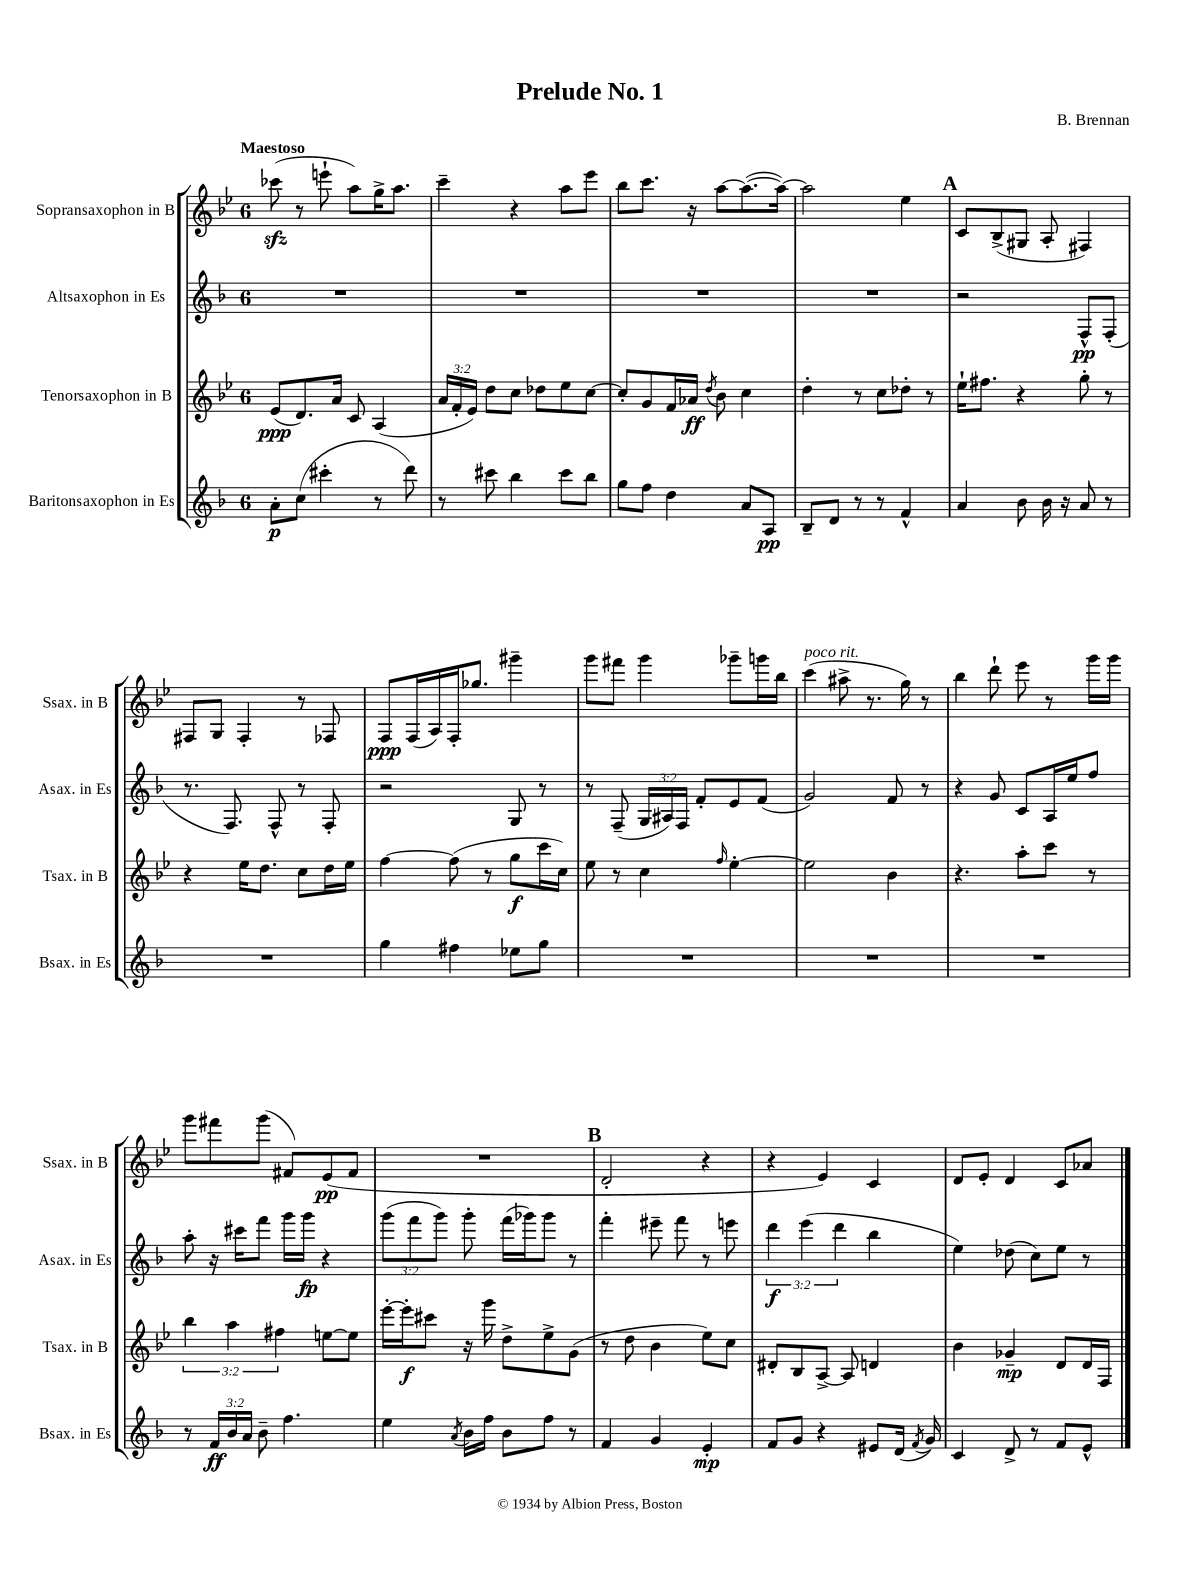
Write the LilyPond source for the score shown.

\header { title = "Prelude No. 1" composer = "B. Brennan" }
<<
\new StaffGroup <<
\new Staff = "s0" \with { instrumentName = "Sopransaxophon in B" shortInstrumentName = "Ssax. in B" } {
    \clef treble \key bes \major \once \override Staff.TimeSignature.style = #'single-digit \time 6/8 \tempo "Maestoso"
    \autoBeamOff ces'''8\sfz( r8 e'''8-! a''8[) g''16-> a''8.] |
    c'''4-- r4 a''8[ ees'''8] |
    bes''8[ c'''8.] r16 a''8[~ a''8.~( a''16]~) |
    a''2 ees''4 |
    \mark \markup { \bold "A" } c'8[ bes8->( gis8] a8-. fis4) |
    fis8[ g8] fis4-. r8 fes8 |
    f8[\ppp f16( a16) f16-. ges''8.] gis'''4-- |
    g'''8[ fis'''8] g'''4 ges'''8[-- g'''16 bes''16] |
    c'''4^\markup { \italic "poco rit." }( ais''8-> r8. g''16) r8 |
    bes''4 d'''8-! ees'''8 r8 g'''16[ g'''16] |
    g'''8[ fis'''8 g'''8]( fis'8[) ees'8\pp( fis'8] |
    R2. |
    \mark \markup { \bold "B" } d'2-. r4 |
    r4 ees'4) c'4 |
    d'8[ ees'8]-. d'4 c'8[ aes'8] \bar "|." |
}
\new Staff = "s1" \with { instrumentName = "Altsaxophon in Es" shortInstrumentName = "Asax. in Es" } {
    \clef treble \key f \major \once \override Staff.TimeSignature.style = #'single-digit \time 6/8 \override Staff.TupletNumber.text = #tuplet-number::calc-fraction-text
    \autoBeamOff R2. |
    R2. |
    R2. |
    R2. |
    \mark \markup { \bold "A" } r2 f8[-^\pp f8]-.( |
    r8. f8.) f8-^ r8 f8-. |
    r2 g8 r8 |
    r8 f8--( \tuplet 3/2 { g16[ ais16) f16] } f'8[-. e'8 f'8]( |
    g'2) f'8 r8 |
    r4 g'8 c'8[ a16 e''16 f''8] |
    a''8-. r16 cis'''16[ f'''8] g'''16[ g'''16]\fp r4 |
    \tuplet 3/2 { g'''8[( f'''8 g'''8]) } g'''8-. f'''16[( ges'''16) ges'''8] r8 |
    \mark \markup { \bold "B" } f'''4-. eis'''8-- f'''8 r8 e'''8 |
    \tuplet 3/2 { d'''4\f e'''4( d'''4 } bes''4 |
    e''4) des''8( c''8[) e''8] r8 \bar "|." |
}
\new Staff = "s2" \with { instrumentName = "Tenorsaxophon in B" shortInstrumentName = "Tsax. in B" } {
    \clef treble \key bes \major \once \override Staff.TimeSignature.style = #'single-digit \time 6/8 \override Staff.TupletNumber.text = #tuplet-number::calc-fraction-text
    \autoBeamOff ees'8[\ppp( d'8.) a'16] c'8 a4( |
    \tuplet 3/2 { a'16[ f'16-. ees'16]) } d''8[ c''8] des''8[ ees''8 c''8]~ |
    c''8[-. g'8 f'16 aes'16]\ff \acciaccatura { d''8 } bes'8 c''4 |
    d''4-. r8 c''8[ des''8]-. r8 |
    \mark \markup { \bold "A" } ees''16[-! fis''8.] r4 g''8-. r8 |
    r4 ees''16[ d''8.] c''8[ d''16 ees''16] |
    f''4~ f''8( r8 g''8[\f c'''16 c''16]) |
    ees''8 r8 c''4 \grace { f''16 } ees''4~-. |
    ees''2 bes'4 |
    r4. a''8[-. c'''8] r8 |
    \tuplet 3/2 { bes''4 a''4 fis''4 } e''8[~ e''8] |
    ees'''16[~-. ees'''16-.\f cis'''8] r16 g'''16 d''8[-> ees''8-> g'8]( |
    \mark \markup { \bold "B" } r8 d''8 bes'4 ees''8[) c''8] |
    dis'8[-. bes8 a8]~-> a8 d'4 |
    bes'4 ges'4--\mp d'8[ d'16 f16] \bar "|." |
}
\new Staff = "s3" \with { instrumentName = "Baritonsaxophon in Es" shortInstrumentName = "Bsax. in Es" } {
    \clef treble \key f \major \once \override Staff.TimeSignature.style = #'single-digit \time 6/8 \override Staff.TupletNumber.text = #tuplet-number::calc-fraction-text
    \autoBeamOff a'8[-.\p c''8]( cis'''4-. r8 d'''8) |
    r8 cis'''8 bes''4 cis'''8[ bes''8] |
    g''8[ f''8] d''4 a'8[ a8]\pp |
    bes8[-- d'8] r8 r8 f'4-^ |
    \mark \markup { \bold "A" } a'4 bes'8 bes'16 r16 a'8 r8 |
    R2. |
    g''4 fis''4 ees''8[ g''8] |
    R2. |
    R2. |
    R2. |
    r8 \tuplet 3/2 { f'16[\ff bes'16 a'16] } bes'8-- f''4. |
    e''4 \acciaccatura { a'8 } bes'16[ f''16] bes'8[ f''8] r8 |
    \mark \markup { \bold "B" } f'4 g'4 e'4-.\mp |
    f'8[ g'8] r4 eis'8[ d'16]( \acciaccatura { f'8 } g'16) |
    c'4 d'8-> r8 f'8[ e'8]-^ \bar "|." |
}
>>
>>
\layout { \context { \Score \remove "Bar_number_engraver" } }
